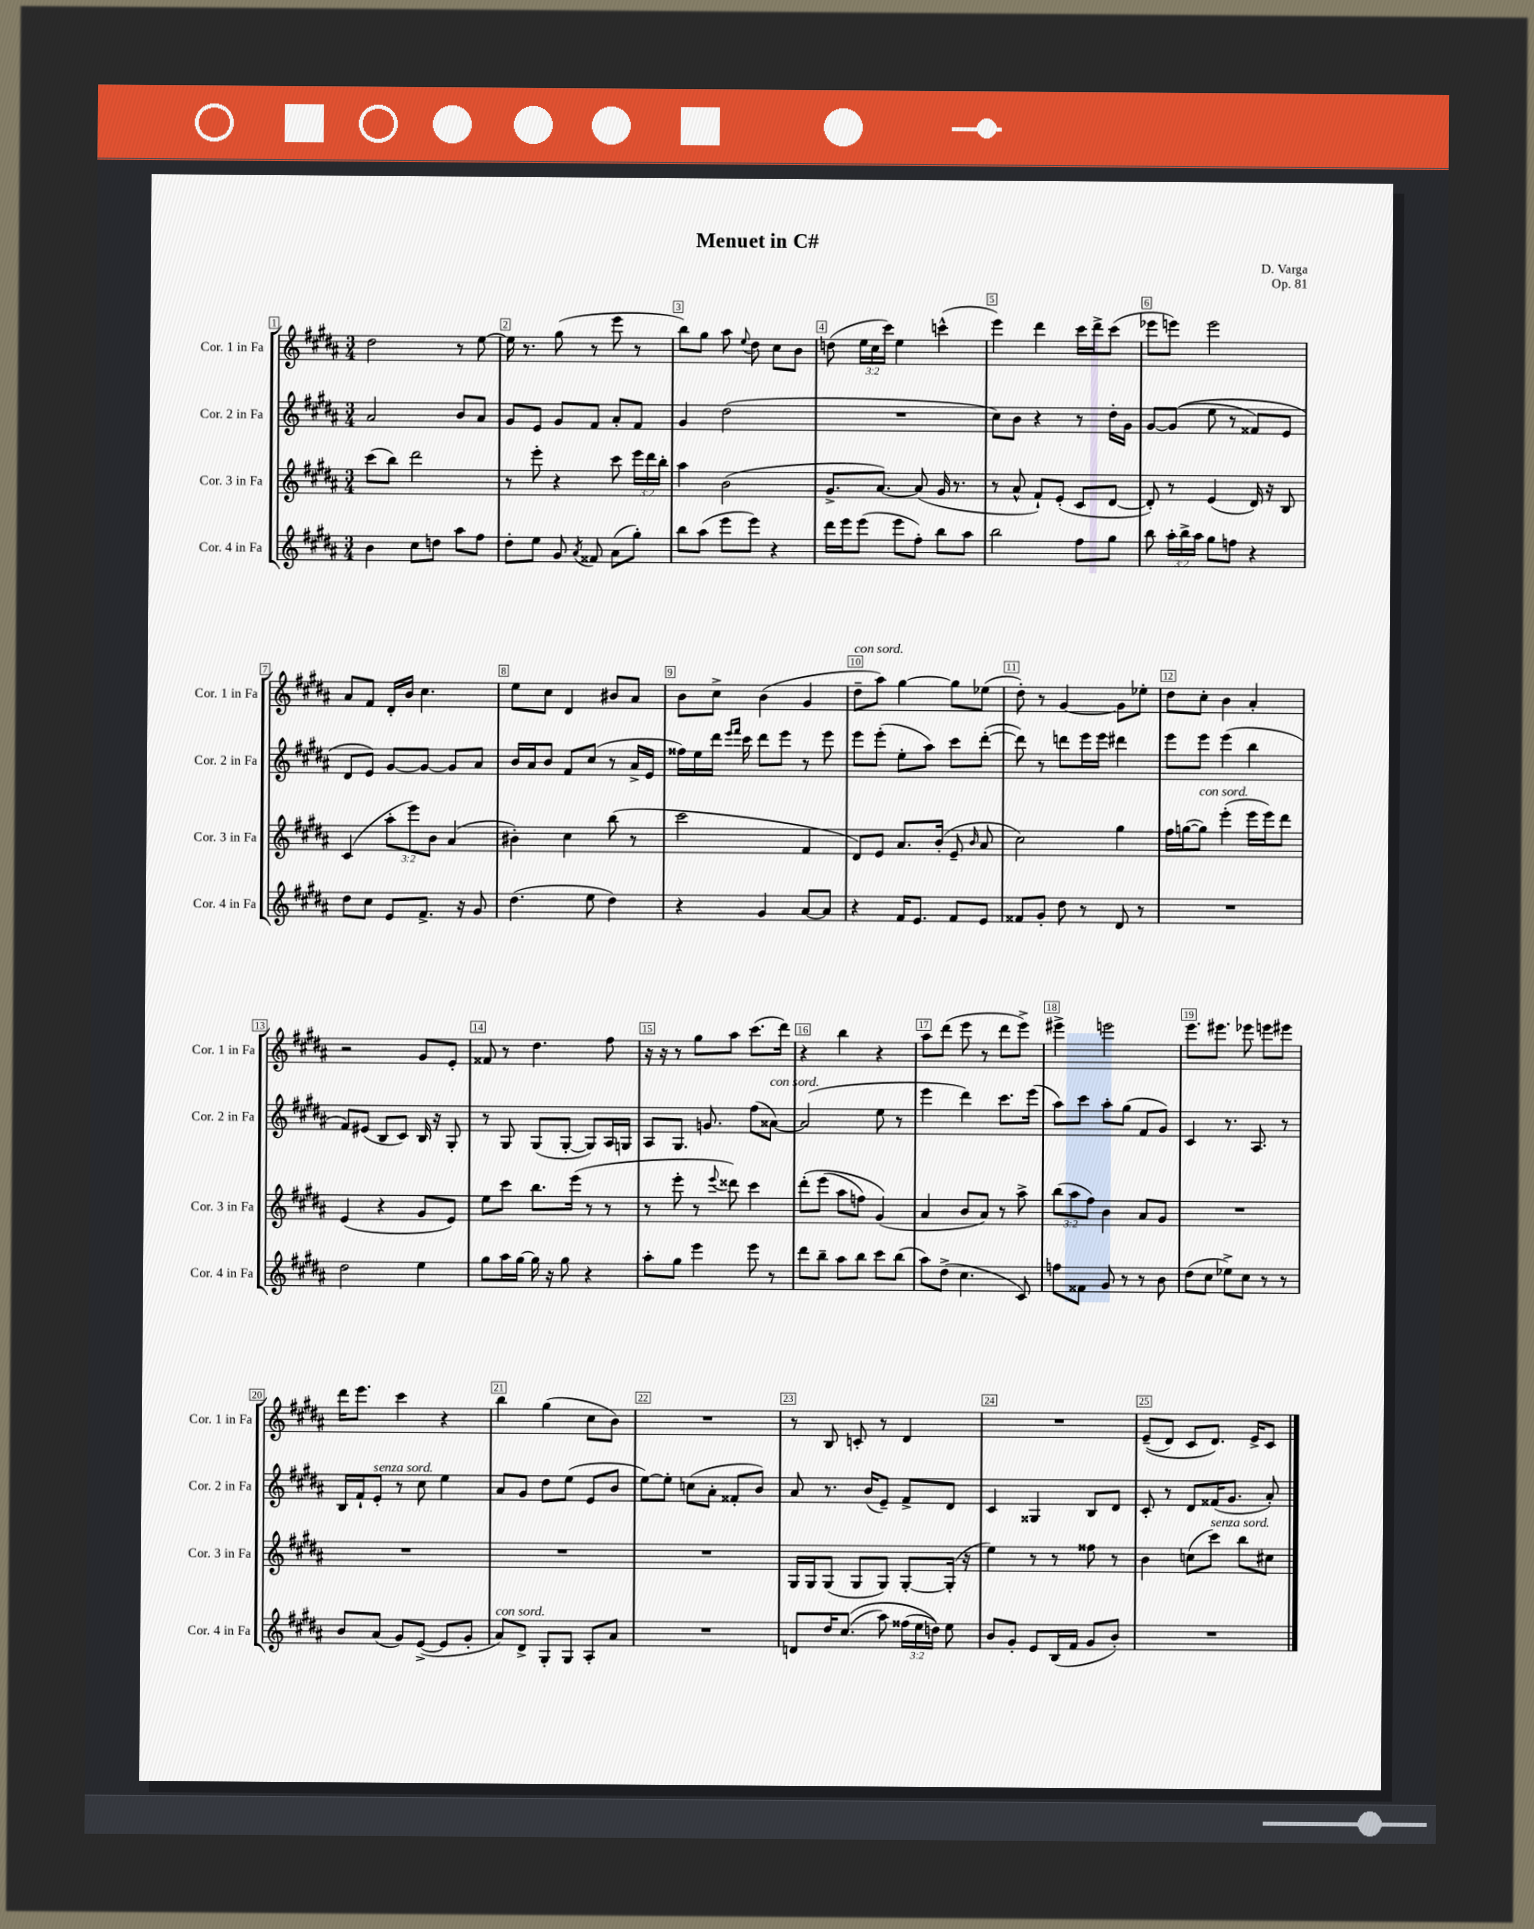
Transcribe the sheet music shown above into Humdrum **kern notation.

**kern	**kern	**kern	**kern
*part4	*part3	*part2	*part1
*staff4	*staff3	*staff2	*staff1
*I"Cor. 4 in Fa	*I"Cor. 3 in Fa	*I"Cor. 2 in Fa	*I"Cor. 1 in Fa
*I'Cor. 4 in Fa	*I'Cor. 3 in Fa	*I'Cor. 2 in Fa	*I'Cor. 1 in Fa
*clefG2	*clefG2	*clefG2	*clefG2
*k[f#c#g#d#a#]	*k[f#c#g#d#a#]	*k[f#c#g#d#a#]	*k[f#c#g#d#a#]
*M3/4	*M3/4	*M3/4	*M3/4
=1	=1	=1	=1
4b\	(8ccc#\L	2a#/	2dd#\
.	8bb\J)	.	.
8cc#\L	2ddd#\	.	.
8ddn\J	.	.	.
8aa#\L	.	8b/L	8r
8ff#\J	.	8a#/J	[8ee\
=2	=2	=2	=2
8dd#'\L	8r	8g#/L	16ee\]
.	.	.	8.r
8ee\J	8eee'\	8e/J	.
8g#/	4r	8g#/L	(8gg#\
8qa#/	.	.	.
8f##X/	.	8f#/J	8r
(8a#\L	8ccc#\	8a#'/L	8eee\
8gg#'\J)	24eee\LL	8f#/J	8r
.	24ddd#\	.	.
.	24bb'\JJ	.	.
=3	=3	=3	=3
8bb\L	4aa#\	4g#/	8bb\L)
(8aa#\J	.	.	8gg#\J
8eee\L	(2b\	(2dd#\	8aa#\
.	.	.	8qqee/
8eee\J)	.	.	8dd#\
4r	.	.	8cc#\L
.	.	.	8b\J
=4	=4	=4	=4
16ddd#\LL	8.g#^/L	2.r	(8ddn\
16eee\J	.	.	.
(8eee\J	.	.	24ee\LL
.	.	.	24cc#\
.	[8.a#/J)	.	.
.	.	.	24ccc#\JJ)
8eee\L	.	.	4ee\
8ff#'\J)	(8a#/]	.	.
8bb\L	16g#/	.	(4cccn^^\
.	8.r	.	.
8aa#\J	.	.	.
=5	=5	=5	=5
2bb\	8r	8cc#\L)	4eee\)
.	8a#^^/	8b\J	.
.	8f#`/L)	4r	4ddd#\
.	(8e'/J	.	.
8ff#\L	8c#/L	8r	16ccc#\LL
.	.	.	16ddd#^\J
8gg#\J	[8d#/J	16dd#'\LL	(8ccc#\J
.	.	16g#\JJ	.
=6	=6	=6	=6
8bb\	8d#'/])	[8g#/L	8eee-X\L
24aa#'\LL	8r	((8g#/J]	8eeen\J)
24bb^\	.	.	.
24aa#\JJ	.	.	.
8gg#\L	(4e/	8ee\	2eee\
8ffn\J	.	8r	.
4r	16d#/)	8f##X/L)	.
.	16r	.	.
.	8B/	8e/J	.
!!LO:LB:g=z
=7	=7	=7	=7
8dd#\L	(4c#/	8d#/L	8a#/L
8cc#\J	.	8e/J)	8f#/J
8e/L	12aa#'\L	[8g#/L	16d#'/LL
.	.	.	16b/JJ
.	12eee\)	.	.
8.f#^/J	.	8g#/J_	4.cc#\
.	12b\J	.	.
.	(4a#/	8g#/L]	.
16r	.	.	.
8g#/	.	8a#/J	.
=8	=8	=8	=8
(4.dd#\	4b#X'\)	16b/LL	8ee\L
.	.	16a#/J	.
.	.	8b/J	8cc#\J
.	4cc#\	8f#/L	4d#/
8ee\	.	(8cc#/J	.
4dd#\)	(8bb\	8r	8b#X/L
.	8r	16a#^/LL	8a#/J
.	.	16e/JJ	.
=9	=9	=9	=9
4r	2ccc#\	16ff##X\LL)	8b\L
.	.	16ee\	.
.	.	16ddd#\JJ	8cc#^\J
.	.	16qqeee/LL	.
.	.	16qqfff#/JJ	.
.	.	16ccc#\	.
4g#/	.	8ddd#\L	(4b\
.	.	8eee\J	.
[8a#/L	4f#/	8r	4g#/
8a#/J]	.	8eee\	.
=10	=10	=10	=10
!	!	!	!LO:TX:a:i:t=con sord.
4r	8d#/L)	8eee\L	8dd#~\L
.	8e/J	(8eee'\J	8aa#\J)
16f#/KL	8.a#/L	8ee'\L	[4gg#\
8.e/J	.	.	.
.	.	8aa#\J)	.
.	(16b'/Jk	.	.
8f#/L	8e~/	8ccc#\L	8gg#\L]
.	16qqb/	.	.
8e/J	8a#/	([8ddd#'\J	(8ee-X\J
=11	=11	=11	=11
8f##X/L	2cc#\)	8ddd#\])	8dd#'\)
8g#'/J	.	8r	8r
8dd#\	.	8dddn\L	[4g#/
8r	.	16eee\L	.
.	.	16eee\JJ	.
8d#/	4gg#\	4ddd#X\	8g#\L]
8r	.	.	8ee-X'\J
=12	=12	=12	=12
2.r	16ff#\LL	8eee\L	8dd#\L
.	([16ggn\J	.	.
!	!LO:TX:a:i:t=con sord.	!	!
.	8gg\J])	8eee\J	8cc#'\J
.	(4eee'\	(4eee\	4b\
.	16eee\LL	4bb\	4a#'/
.	16eee\J)	.	.
.	8ddd#\J	.	.
!!LO:LB:g=z
=13	=13	=13	=13
2dd#\	(4e/	8f#/L)	2r
.	.	(8e#X/J	.
.	4r	8B/L	.
.	.	8c#/J)	.
4ee\	8g#/L	16B/	8g#/L
.	.	16r	.
.	8e/J)	8G#'/	8e'/J
=14	=14	=14	=14
8gg#\L	8ee\L	8r	8f##X/
16aa#\L	8ccc#\J	8G#/	8r
[16gg#\JJ	.	.	.
16gg#\]	8.bb\L	(8G#/L	4.dd#\
16r	.	.	.
8gg#\	.	[8G#'/J	.
.	(16eee\Jk	.	.
4r	8r	8G#/L])	.
.	8r	16A#/L	8ff#\
.	.	16Gn/JJ	.
=15	=15	=15	=15
8aa#'\L	8r	8A#/L	16r
.	.	.	16r
8gg#\J	8eee'\	8.G#/J	8r
4eee\	8r	.	8gg#\L
.	.	8.gn/	.
.	8qqeee/	.	.
.	8ddd##X\)	.	8aa#\J
8eee\	4ccc#\	(8ff#\L	(8.ccc#\L
!	!	!LO:TX:a:i:t=con sord.	!
8r	.	[8a##X\J)	.
.	.	.	16ddd#\Jk)
=16	=16	=16	=16
8ddd#\L	(8ddd#'\L	(2a##/]	4r
8bb~\J	(8eee\J	.	.
8aa#\L	8aa#\L	.	4bb\
8bb\J	8ffn\J)	.	.
8ccc#\L	(4g#/)	8ee\	4r
(8bb\J	.	8r	.
=17	=17	=17	=17
8aa#\L)	4a#/	4eee\	8aa#\L
(8dd#^\J	.	.	(8ddd#\J
4.cc#\	8b/L	4ddd#\)	8eee\
.	8a#/J)	.	8r
.	8r	8.ccc#\L	8ddd#\L
8c#/)	8aa#^\	.	8eee^\J)
.	.	(16eee\Jk	.
=18	=18	=18	=18
8ffn\L	(12bb\L	8aa#\L)	4eee#X^\
.	12aa#\	.	.
8f##X\J	.	8ccc#\J	.
.	12ff#\J)	.	.
8g#/	4b\	8aa#'\L	2eeen\
8r	.	(8gg#\J	.
8r	8a#/L	8f#/L	.
8b\	8g#/J	8g#/J)	.
=19	=19	=19	=19
(8dd#\L	2.r	4c#/	8.eee\L
8cc#\J	.	.	.
.	.	.	8.eee#X\J
8ee-X^\L)	.	8.r	.
8cc#\J	.	.	8eee-X\
.	.	8.A#/	.
8r	.	.	8eeen\L
8r	.	8r	8eee#X\J
!!LO:LB:g=z
=20	=20	=20	=20
8b/L	2.r	16B/LL	16ddd#\KL
.	.	16f#`/J	8.eee\J
!	!	!LO:TX:a:i:t=senza sord.	!
(8a#/J	.	8e'/J	.
8g#/L)	.	8r	4ccc#\
([8e^/J	.	8cc#\	.
8e/L]	.	4ee\	4r
8g#'/J	.	.	.
=21	=21	=21	=21
!LO:TX:a:i:t=con sord.	!	!	!
8a#/L)	2.r	8a#/L	4bb\
8d#^/J	.	8g#/J	.
8G#'/L	.	8dd#\L	(4gg#\
8G#/J	.	(8ee\J	.
8A#'/L	.	8e/L	8cc#\L
8a#/J	.	8b/J	8b\J)
=22	=22	=22	=22
2.r	2.r	[8ee\L)	2.r
.	.	8ee'\J]	.
.	.	(8ccn\L	.
.	.	8a#'\J	.
.	.	8f##X'/L	.
.	.	8b/J)	.
=23	=23	=23	=23
8dn/L	16G#/LL	8a#/	8r
.	16G#/J	.	.
16dd#/K	(8G#/J	8.r	8B/
((8.cc#/J	.	.	.
.	8G#/L	.	8cn'/
.	.	(16b/KL	.
8aa#\)	8G#/J)	8e~/J)	8r
(24ff##X\LL	[8G#'/L	8f#^/L	4d#/
24ee\	.	.	.
24ddn\JJ))	.	.	.
8ee\	(16G#'/Jk]	8d#/J	.
.	16r	.	.
=24	=24	=24	=24
8b/L	4ee\)	4c#/	2.r
8g#'/J	.	.	.
8e/L	8r	4G##X/	.
(16B/L	8r	.	.
16f#/JJ	.	.	.
8g#/L	8ff##X\	8B/L	.
8b'/J)	8r	8d#/J	.
=25	=25	=25	=25
2.r	4b\	8c#'/	((8e~/L
.	.	8r	8d#/J)
.	(8ccn\L	8d#/L	8c#/L
!	!LO:TX:a:i:t=senza sord.	!	!
.	8ccc#\J)	(16f##X/K	8.d#/J)
.	.	8.g#/J	.
.	8bb\L	.	.
.	.	.	16e^/KL
.	8cc#X\J	8a#'/)	8c#/J
==	==	==	==
*-	*-	*-	*-
